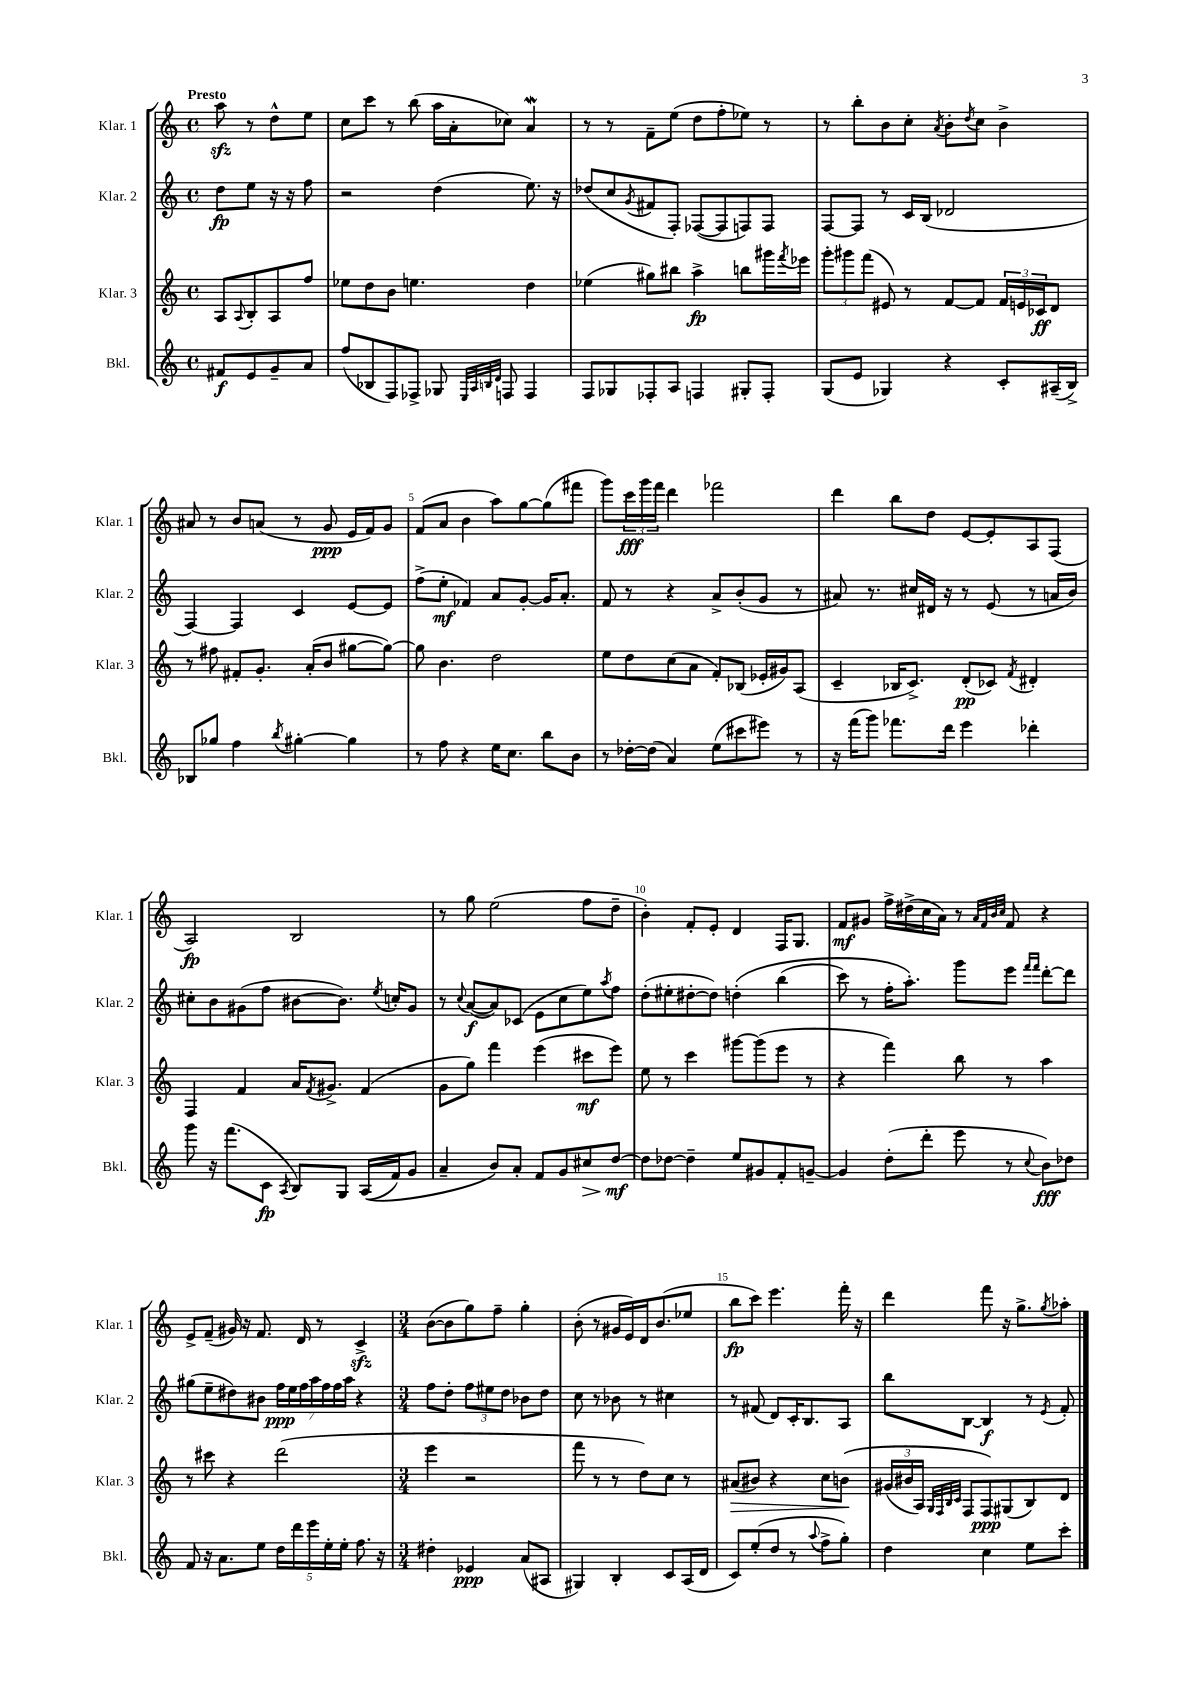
<<
\new StaffGroup <<
\new Staff = "s0" \with { instrumentName = "Klar. 1" shortInstrumentName = "Klar. 1" } {
    \clef treble \key c \major \defaultTimeSignature \time 4/4 \partial 2 \tempo "Presto"
    a''8\sfz r8 d''8-^ e''8 |
    c''8 c'''8 r8 b''8( a''16 a'16-. ces''8) a'4\mordent |
    r8 r8 f'8-- e''8( d''8 f''8-. ees''8) r8 |
    r8 b''8-. b'8 c''8-. \acciaccatura { a'8 } b'8-. \acciaccatura { d''8 } c''8 b'4-> |
    ais'8 r8 b'8 a'8( r8 g'8\ppp e'16 f'16) g'8 |
    f'8( a'8 b'4 a''8) g''8~ g''8( fis'''8 |
    g'''8) \tuplet 3/2 { c'''16\fff g'''16 f'''16 } d'''4 fes'''2 |
    d'''4 b''8 d''8 e'8~ e'8-. a8 f8( |
    a2\fp) b2 |
    r8 g''8 e''2( f''8 d''8-- |
    b'4-.) f'8-. e'8-. d'4 f16 g8. |
    f'8\mf gis'8 f''16-> dis''16->( c''16 a'16) r8 \grace { a'32 f'32 b'32 c''32 } f'8 r4 |
    e'8-> f'8--( gis'16) r16 f'8. d'16 r8 c'4->\sfz |
    \numericTimeSignature \time 3/4 b'8~( b'8 g''8) f''8-- g''4-. |
    b'8-.( r8 gis'16 e'16) d'16 b'8.( ees''8 |
    b''8\fp c'''8) e'''4. f'''16-. r16 |
    d'''4 f'''8 r16 g''8.-> \acciaccatura { g''8 } aes''8-. \bar "|." |
}
\new Staff = "s1" \with { instrumentName = "Klar. 2" shortInstrumentName = "Klar. 2" } {
    \clef treble \key c \major \defaultTimeSignature \time 4/4 \partial 2
    d''8\fp e''8 r16 r16 f''8 |
    r2 d''4( e''8.) r16 |
    des''8( c''8 \acciaccatura { g'8 } fis'8 f8-.) fes8~( fes8 f8) f8 |
    f8~ f8 r8 c'16 b16( des'2 |
    f4~) f4 c'4 e'8~ e'8 |
    f''8->( e''8-.\mf fes'4) a'8 g'8~-. g'16 a'8.-. |
    f'8 r8 r4 a'8-> b'8-.( g'8 r8 |
    ais'8) r8. cis''16 dis'16 r16 r8 e'8( r8 a'16 b'16) |
    cis''8-. b'8 gis'8( f''8 bis'8~ bis'8.) \acciaccatura { e''8 } c''16-. gis'8 |
    r8 \appoggiatura { c''8 } a'8~\f( a'8) ces'8( e'8 c''8 e''8) \acciaccatura { a''8 } f''8 |
    d''8-.( eis''8-. dis''8~-. dis''8) d''4-.\( b''4( |
    c'''8) r8 f''16-. a''8.-.\) g'''8 e'''8 \grace { f'''16 f'''16 } d'''8~-. d'''8 |
    gis''8( e''8-- dis''8) bis'8 \tuplet 7/4 { f''16\ppp e''16 f''16 a''16 f''16 f''16 a''16 } r4 |
    \numericTimeSignature \time 3/4 f''8 d''8-. \tuplet 3/2 { f''8 eis''8 d''8 } bes'8 d''8 |
    c''8 r8 bes'8 r8 cis''4 |
    r8 fis'8( d'8) c'16-. b8. a8 |
    b''8 b8~ b4\f r8 \acciaccatura { e'8 } f'8-. \bar "|." |
}
\new Staff = "s2" \with { instrumentName = "Klar. 3" shortInstrumentName = "Klar. 3" } {
    \clef treble \key c \major \defaultTimeSignature \time 4/4 \partial 2
    a8 \appoggiatura { a8 } b8-. a8 f''8 |
    ees''8 d''8 b'8 e''4. d''4 |
    ees''4( gis''8) bis''8 a''4->\fp b''8 gis'''16 \acciaccatura { f'''8 } ees'''16 |
    \tuplet 3/2 { g'''8-. gis'''8 f'''8( } eis'8) r8 f'8~ f'8 \tuplet 3/2 { f'16 e'16 ces'16\ff } d'8 |
    r8 fis''8 fis'8-. g'8.-. a'16-.( b'8 gis''8~ gis''8~) |
    gis''8 b'4. d''2 |
    e''8 d''8 c''8( a'8 f'8-.) bes8( ees'16-. gis'16) a8( |
    c'4-- bes16 c'8.->) d'8-.\pp( ces'8) \acciaccatura { f'8 } dis'4-. |
    f4 f'4 a'16 \acciaccatura { f'8 } gis'8.-> f'4( |
    g'8 g''8) f'''4 e'''4( cis'''8\mf e'''8) |
    e''8 r8 c'''4 gis'''8~ gis'''8( e'''8 r8 |
    r4 f'''4) b''8 r8 a''4 |
    r8 cis'''8 r4 d'''2( |
    \numericTimeSignature \time 3/4 e'''4 r2 |
    f'''8 r8 r8 d''8) c''8 r8 |
    ais'8\>( bis'8) r4 c''8 b'8\!\( |
    \tuplet 3/2 { gis'16( bis'16 a16) } \grace { g32 f32 b32 c'32 } f8 f8\ppp\) gis8( b8) d'8 \bar "|." |
}
\new Staff = "s3" \with { instrumentName = "Bkl." shortInstrumentName = "Bkl." } {
    \clef treble \key c \major \defaultTimeSignature \time 4/4 \partial 2
    fis'8\f e'8 g'8-- a'8 |
    f''8( bes8 f8) fes8-> ges8 \grace { e32 a32 b32 d'32 } f8 f4 |
    f8 ges8 fes8-. a8 f4 gis8-. f8-. |
    g8( e'8 ges4) r4 c'8-. ais16--( b16->) |
    bes8 ges''8 f''4 \acciaccatura { b''8 } gis''4~-. gis''4 |
    r8 f''8 r4 e''16 c''8. b''8 b'8 |
    r8 des''16~-. des''16( a'4) e''8( cis'''8 eis'''8) r8 |
    r16 f'''16( g'''8) fes'''8. d'''16 e'''4 des'''4-. |
    g'''8 r16 f'''8.( c'8\fp \acciaccatura { a8 } b8) g8 a16(\( f'16) g'8 |
    a'4-- b'8\) a'8-. f'8 g'8 cis''8\> d''8~\mf\! |
    d''8 des''8~ des''4-- e''8 gis'8 f'8-. g'8~-- |
    g'4 d''8-.( d'''8-. e'''8 r8 \appoggiatura { c''8 } b'8\fff) des''8 |
    f'8 r16 a'8. e''8 \tuplet 5/4 { d''16 d'''16 e'''16 e''16-. e''16-. } f''8. r16 |
    \numericTimeSignature \time 3/4 dis''4-. ees'4\ppp a'8( ais8 |
    gis4) b4-. c'8 a16( d'16 |
    c'8) e''8-.( d''8 r8 \appoggiatura { a''8 } f''8-> g''8-.) |
    d''4 c''4 e''8 c'''8-. \bar "|." |
}
>>
>>
\layout { \context { \Score \override BarNumber.break-visibility = ##(#f #t #t) barNumberVisibility = #(every-nth-bar-number-visible 5) } }
